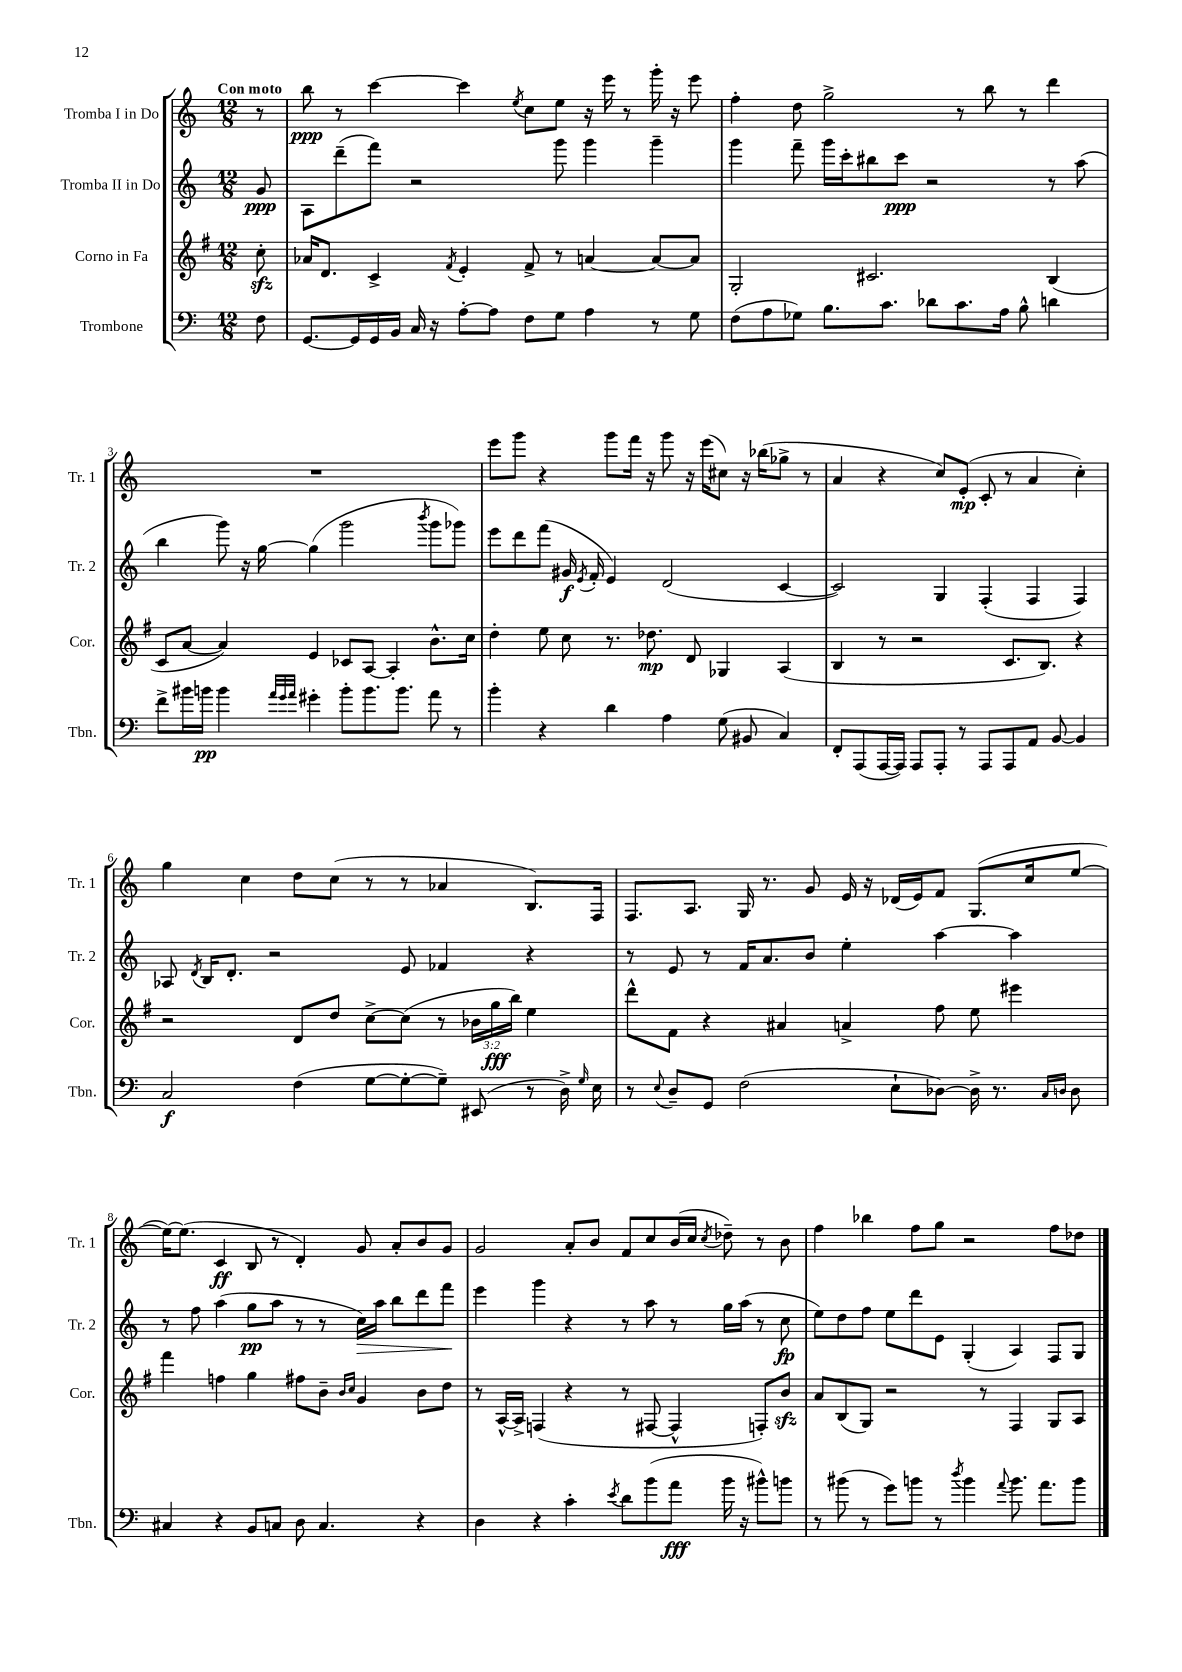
<<
\new StaffGroup <<
\new Staff = "s0" \with { instrumentName = "Tromba I in Do" shortInstrumentName = "Tr. 1" } {
    \clef treble \key c \major \numericTimeSignature \time 12/8 \partial 8 \tempo "Con moto"
    \autoBeamOff r8 |
    b''8\ppp r8 c'''4~ c'''4 \acciaccatura { e''8 } c''8[ e''8] r16 e'''16 r8 g'''16-. r16 e'''8 |
    f''4-. d''8 g''2-> r8 b''8 r8 d'''4 |
    R1. |
    e'''8[ g'''8] r4 g'''8[ f'''16] r16 g'''8 r16 e'''16[( cis''8]) r16 bes''16[( ges''8]-> r8 |
    a'4 r4 c''8[) e'8]-.\mp( c'8-. r8 a'4 c''4-.) |
    g''4 c''4 d''8[ c''8]( r8 r8 aes'4 b8.[) f16] |
    f8.[ a8.] g16 r8. g'8 e'16 r16 des'16[( e'16) f'8] g8.[( c''16 e''8]~ |
    e''16[~) e''8.]( c'4\ff b8 r8 d'4-.) g'8 a'8[-. b'8 g'8] |
    g'2 a'8[-. b'8] f'8[ c''8 b'16( c''16] \acciaccatura { c''8 } des''8--) r8 b'8 |
    f''4 bes''4 f''8[ g''8] r2 f''8[ des''8] \bar "|." |
}
\new Staff = "s1" \with { instrumentName = "Tromba II in Do" shortInstrumentName = "Tr. 2" } {
    \clef treble \key c \major \numericTimeSignature \time 12/8 \partial 8
    \autoBeamOff g'8\ppp |
    a8[ d'''8--( f'''8]) r2 g'''8 g'''4 g'''4-- |
    g'''4 f'''8-- g'''16[ c'''16-. bis''8 c'''8]\ppp r2 r8 a''8( |
    b''4 g'''8) r16 g''16~ g''4( g'''2 \acciaccatura { b'''8 } g'''8[ ges'''8]) |
    e'''8[ d'''8 f'''8]( gis'16\f \acciaccatura { e'8 } f'16-. e'4) d'2( c'4~ |
    c'2) g4 f4-.( f4 f4) |
    aes8 \acciaccatura { d'8 } b16[ d'8.]-. r2 e'8 fes'4 r4 |
    r8 e'8 r8 f'16[ a'8. b'8] e''4-. a''4~ a''4 |
    r8 f''8 a''4( g''8[\pp a''8] r8 r8 c''16[\>) a''16] b''8[ d'''8 f'''8]\! |
    e'''4 g'''4 r4 r8 a''8 r8 g''16[ a''16]( r8 c''8\fp |
    e''8[) d''8 f''8] e''8[ d'''8 e'8] g4-.( a4) f8[ g8] \bar "|." |
}
\new Staff = "s2" \with { instrumentName = "Corno in Fa" shortInstrumentName = "Cor." } {
    \clef treble \key g \major \numericTimeSignature \time 12/8 \override Staff.TupletNumber.text = #tuplet-number::calc-fraction-text \partial 8
    \autoBeamOff c''8-.\sfz |
    aes'16[ d'8.] c'4-> \acciaccatura { fis'8 } e'4-. fis'8-> r8 a'4~ a'8[~ a'8] |
    g2-. cis'2. b4( |
    c'8[ a'8]~ a'4) e'4 ces'8[ a8]~ a4-. b'8.[-^ c''16] |
    d''4-. e''8 c''8 r8. des''8.\mp d'8 ges4 a4( |
    b4 r8 r2 c'8.[ b8.]) r4 |
    r2 d'8[ d''8] c''8[~-> c''8]( r8 \tuplet 3/2 { bes'16[ g''16\fff b''16]) } e''4 |
    d'''8[-^ fis'8] r4 ais'4 a'4-> fis''8 e''8 eis'''4 |
    fis'''4 f''4 g''4 fis''8[ b'8]-- \grace { b'16[ c''16] } g'4 b'8[ d''8] |
    r8 a16[~-^ a16]-> f4( r4 r8 fis8~ fis4-^ f8[-.) b'8]\sfz |
    a'8[ b8( g8]) r2 r8 fis4 g8[ a8] \bar "|." |
}
\new Staff = "s3" \with { instrumentName = "Trombone" shortInstrumentName = "Tbn." } {
    \clef bass \key c \major \numericTimeSignature \time 12/8 \partial 8
    \autoBeamOff f8 |
    g,8.[~ g,16 g,16 b,16] c16 r16 a8[~-. a8] f8[ g8] a4 r8 g8 |
    f8[( a8 ges8]) b8.[ c'8.] des'8[ c'8. a16] b8-^ d'4 |
    f'8[-> bis'16 b'16]\pp b'4 \grace { a'32[ g'32 a'32] } gis'4-. b'8[-. b'8. b'8.] a'8 r8 |
    b'4-. r4 d'4 a4 g8( bis,8 c4) |
    f,8[-. a,,8( a,,16~ a,,16]) a,,8[ a,,8]-. r8 a,,8[ a,,8 a,8] b,8~ b,4 |
    c2\f f4( g8[~ g8~-. g8]--) eis,8( r8 d16->) \grace { g16 } e16 |
    r8 \appoggiatura { e8 } d8[-- g,8] f2( e8[-! des8]~) des16-> r8. \grace { c16[ d16] } d8 |
    cis4 r4 b,8[ c8] d8 c4. r4 |
    d4 r4 c'4-. \acciaccatura { e'8 } d'8[ b'8( a'8]\fff b'16 r16 bis'8[-^) b'8] |
    r8 bis'8( r8 g'8[) b'8] r8 \acciaccatura { d''8 } b'4 \appoggiatura { a'8 } b'8. a'8.[ b'8] \bar "|." |
}
>>
>>
